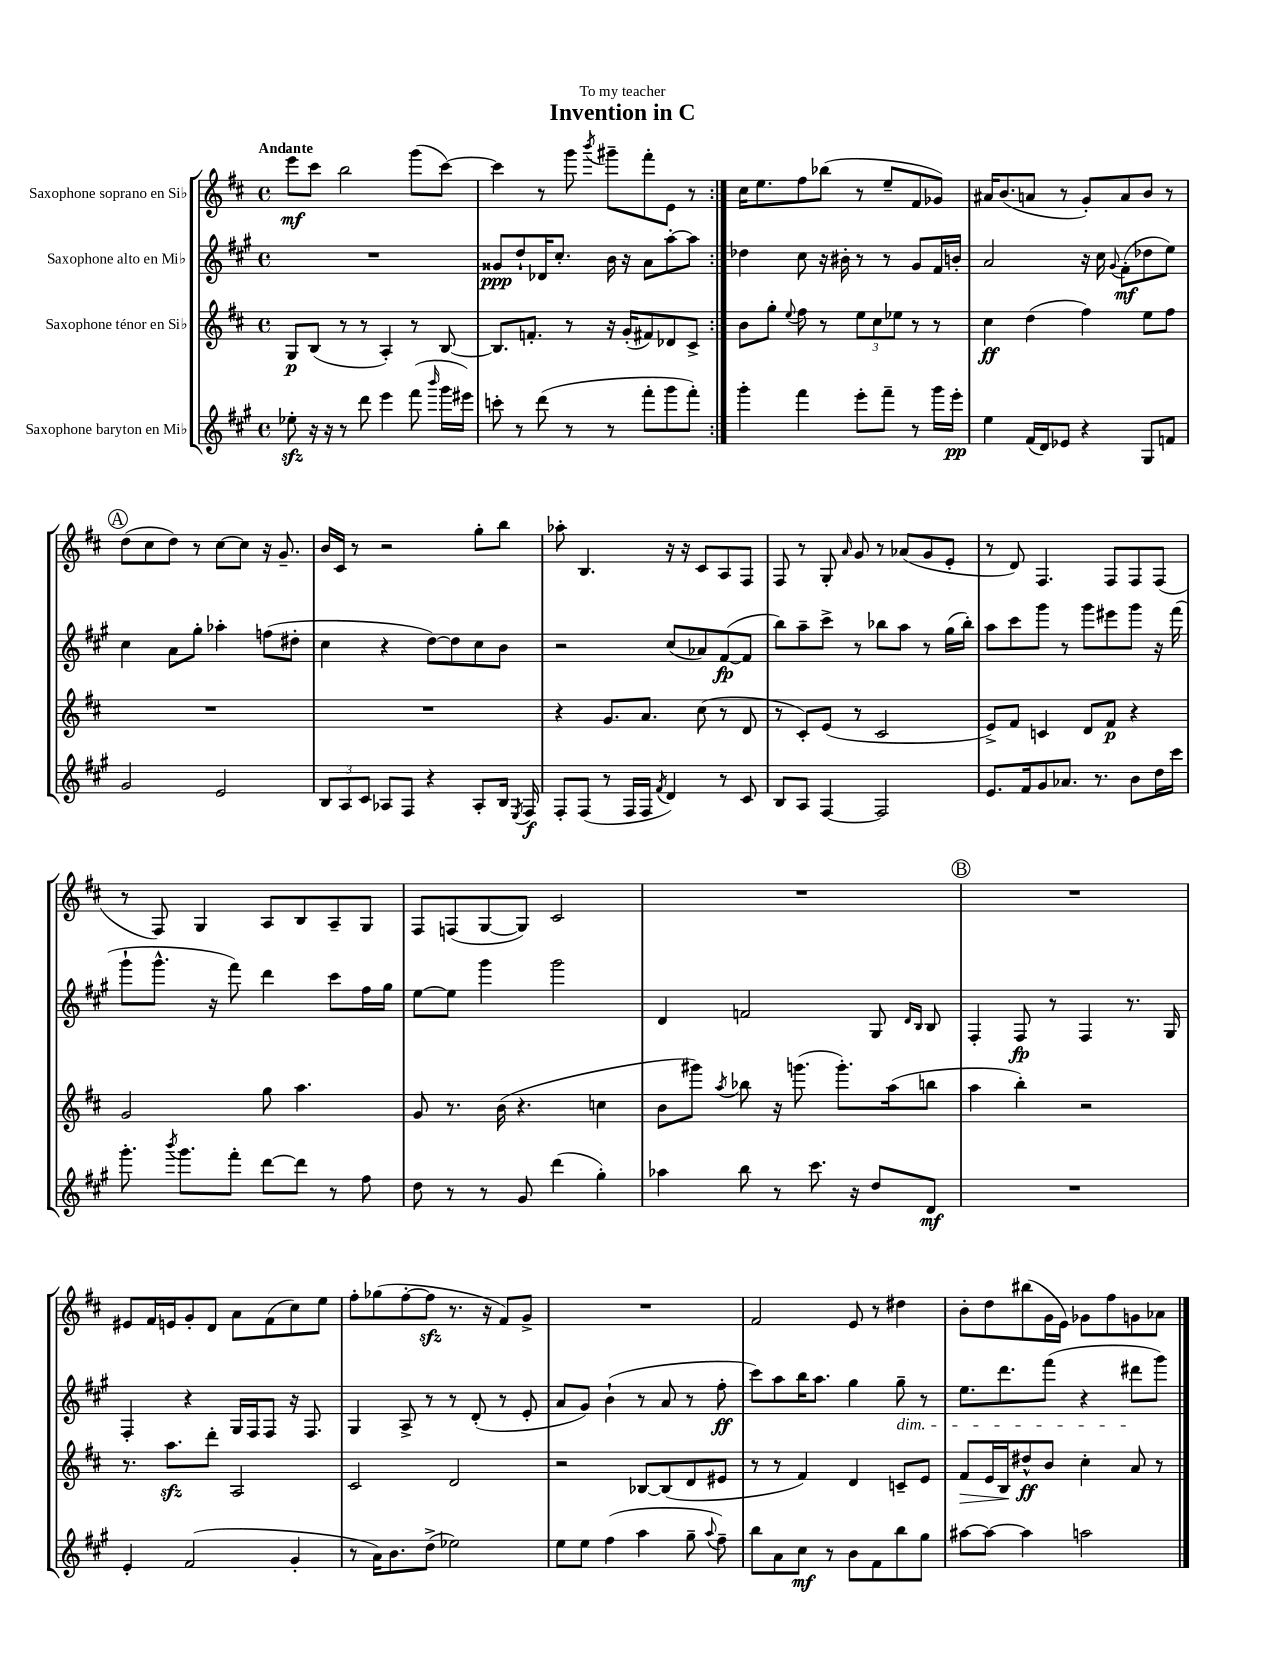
\header { title = "Invention in C" dedication = "To my teacher" }
<<
\new StaffGroup <<
\new Staff = "s0" \with { instrumentName = "Saxophone soprano en Sib" } {
    \clef treble \key d \major \defaultTimeSignature \time 4/4 \tempo "Andante"
    \autoBeamOff \repeat volta 2 { e'''8[\mf cis'''8] b''2 g'''8[( cis'''8]~) |
    cis'''4 r8 g'''8 \acciaccatura { b'''8 } gis'''8[-- fis'''8-. e'8] r8 | }
    cis''16[ e''8. fis''8 bes''8]( r8 e''8[-- fis'8 ges'8]) |
    ais'16[ b'8.( a'8] r8 g'8[-.) a'8 b'8] r8 |
    \mark \markup { \circle "A" } d''8[( cis''8 d''8]) r8 cis''8[~ cis''8] r16 g'8.-- |
    b'16[ cis'16] r8 r2 g''8[-. b''8] |
    aes''8-. b4. r16 r16 cis'8[ a8 fis8] |
    fis8 r8 g8-. \grace { a'16 } g'8 r8 aes'8[( g'8 e'8]-. |
    r8 d'8) fis4. fis8[ fis8 fis8]( |
    r8 fis8) g4 a8[ b8 a8-- g8] |
    fis8[ f8( g8~ g8]) cis'2 |
    R1 |
    \mark \markup { \circle "B" } R1 |
    eis'8[ fis'16 e'16 g'8-. d'8] a'8[ fis'8( cis''8) e''8] |
    fis''8[-. ges''8( fis''8~-. fis''8]\sfz r8. r16 fis'8[) g'8]-> |
    R1 |
    fis'2 e'8 r8 dis''4 |
    b'8[-. d''8 bis''8( g'16 e'16]) ges'8[ fis''8 g'8 aes'8] \bar "|." |
}
\new Staff = "s1" \with { instrumentName = "Saxophone alto en Mib" } {
    \clef treble \key a \major \defaultTimeSignature \time 4/4
    \autoBeamOff \repeat volta 2 { R1 |
    gisis'8[\ppp d''8-! des'16 cis''8.]-. b'16 r16 a'8[ a''8~-. a''8] | }
    des''4 cis''8 r16 bis'16-. r8 r8 gis'8[ fis'16 b'16]-. |
    a'2 r16 cis''16 \appoggiatura { gis'8 } fis'8[-.\mf( des''8 e''8]) |
    \mark \markup { \circle "A" } cis''4 a'8[ gis''8]-. aes''4-. f''8[( dis''8]-. |
    cis''4 r4 d''8[~) d''8 cis''8 b'8] |
    r2 cis''8[( aes'8) fis'8~\fp( fis'8] |
    b''8[) a''8-- cis'''8]-> r8 bes''8[ a''8] r8 gis''16[( bes''16]-.) |
    a''8[ cis'''8 gis'''8] r8 gis'''8[ eis'''8 gis'''8] r16 fis'''16( |
    gis'''8[-! gis'''8.]-^ r16 fis'''8) d'''4 cis'''8[ fis''16 gis''16] |
    e''8[~ e''8] gis'''4 gis'''2 |
    d'4 f'2 gis8 \grace { d'16[ b16] } b8 |
    \mark \markup { \circle "B" } fis4-. fis8\fp r8 fis4 r8. gis16 |
    fis4-. r4 gis16[ fis16 fis8] r16 fis8. |
    gis4 a8-> r8 r8 d'8-.( r8 e'8-. |
    a'8[ gis'8]) b'4-!( r8 a'8 r8 fis''8-.\ff |
    cis'''8[) a''8 b''16 a''8.] gis''4 gis''8--\dim r8 |
    e''8.[ d'''8. fis'''8]( r4 dis'''8[\! gis'''8]) \bar "|." |
}
\new Staff = "s2" \with { instrumentName = "Saxophone ténor en Sib" } {
    \clef treble \key d \major \defaultTimeSignature \time 4/4
    \autoBeamOff \repeat volta 2 { g8[\p b8]( r8 r8 a4-.) r8 b8~ |
    b8.[ f'8.]-. r8 r16 g'16[-.( fis'8) des'8 cis'8]-> | }
    b'8[ g''8]-. \appoggiatura { e''8 } fis''8 r8 \tuplet 3/2 { e''8[ cis''8 ees''8] } r8 r8 |
    cis''4\ff d''4( fis''4) e''8[ fis''8] |
    \mark \markup { \circle "A" } R1 |
    R1 |
    r4 g'8.[ a'8.] cis''8( r8 d'8 |
    r8 cis'8[-.) e'8]( r8 cis'2 |
    e'8[->) fis'8] c'4 d'8[ fis'8]\p r4 |
    g'2 g''8 a''4. |
    g'8 r8. b'16( r4. c''4 |
    b'8[ gis'''8]) \acciaccatura { a''8 } bes''8 r16 g'''8.( g'''8.[-.) a''16( b''8] |
    \mark \markup { \circle "B" } a''4 b''4-.) r2 |
    r8. a''8.[\sfz d'''8]-. a2 |
    cis'2 d'2 |
    r2 bes8[~ bes8( d'8 eis'8] |
    r8 r8 fis'4) d'4 c'8[-- e'8] |
    fis'8[\> e'16 b16\! dis''8-^\ff b'8] cis''4-. a'8 r8 \bar "|." |
}
\new Staff = "s3" \with { instrumentName = "Saxophone baryton en Mib" } {
    \clef treble \key a \major \defaultTimeSignature \time 4/4
    \autoBeamOff \repeat volta 2 { ees''8-.\sfz r16 r16 r8 d'''8 e'''4 fis'''8( \grace { b'''16 } gis'''16[ eis'''16]) |
    c'''8-. r8 d'''8( r8 r8 fis'''8[-. gis'''8 fis'''8]-.) | }
    gis'''4-. fis'''4 e'''8[-. fis'''8]-- r8 gis'''16[ e'''16]-.\pp |
    e''4 fis'16[( d'16) ees'8] r4 gis8[ f'8] |
    \mark \markup { \circle "A" } gis'2 e'2 |
    \tuplet 3/2 { b8[ a8 cis'8] } aes8[ fis8] r4 aes8[-. b16] \acciaccatura { e8 } fis16\f |
    fis8[-. fis8]( r8 fis16[ fis16] \acciaccatura { fis'8 } d'4) r8 cis'8 |
    b8[ a8] fis4~ fis2 |
    e'8.[ fis'16 gis'8 aes'8.] r8. b'8[ d''16 cis'''16] |
    gis'''8.-. \acciaccatura { b'''8 } gis'''8.[ fis'''8]-. d'''8[~ d'''8] r8 fis''8 |
    d''8 r8 r8 gis'8 d'''4( gis''4-.) |
    aes''4 b''8 r8 cis'''8. r16 d''8[ d'8]\mf |
    \mark \markup { \circle "B" } R1 |
    e'4-. fis'2( gis'4-. |
    r8 a'16[) b'8. d''8]->( ees''2) |
    e''8[ e''8] fis''4( a''4 gis''8-- \appoggiatura { a''8 } fis''8--) |
    b''8[ a'8 cis''8]\mf r8 b'8[ fis'8 b''8 gis''8] |
    ais''8[~ ais''8]~ ais''4 a''2 \bar "|." |
}
>>
>>
\layout { \context { \Score \remove "Bar_number_engraver" } }
